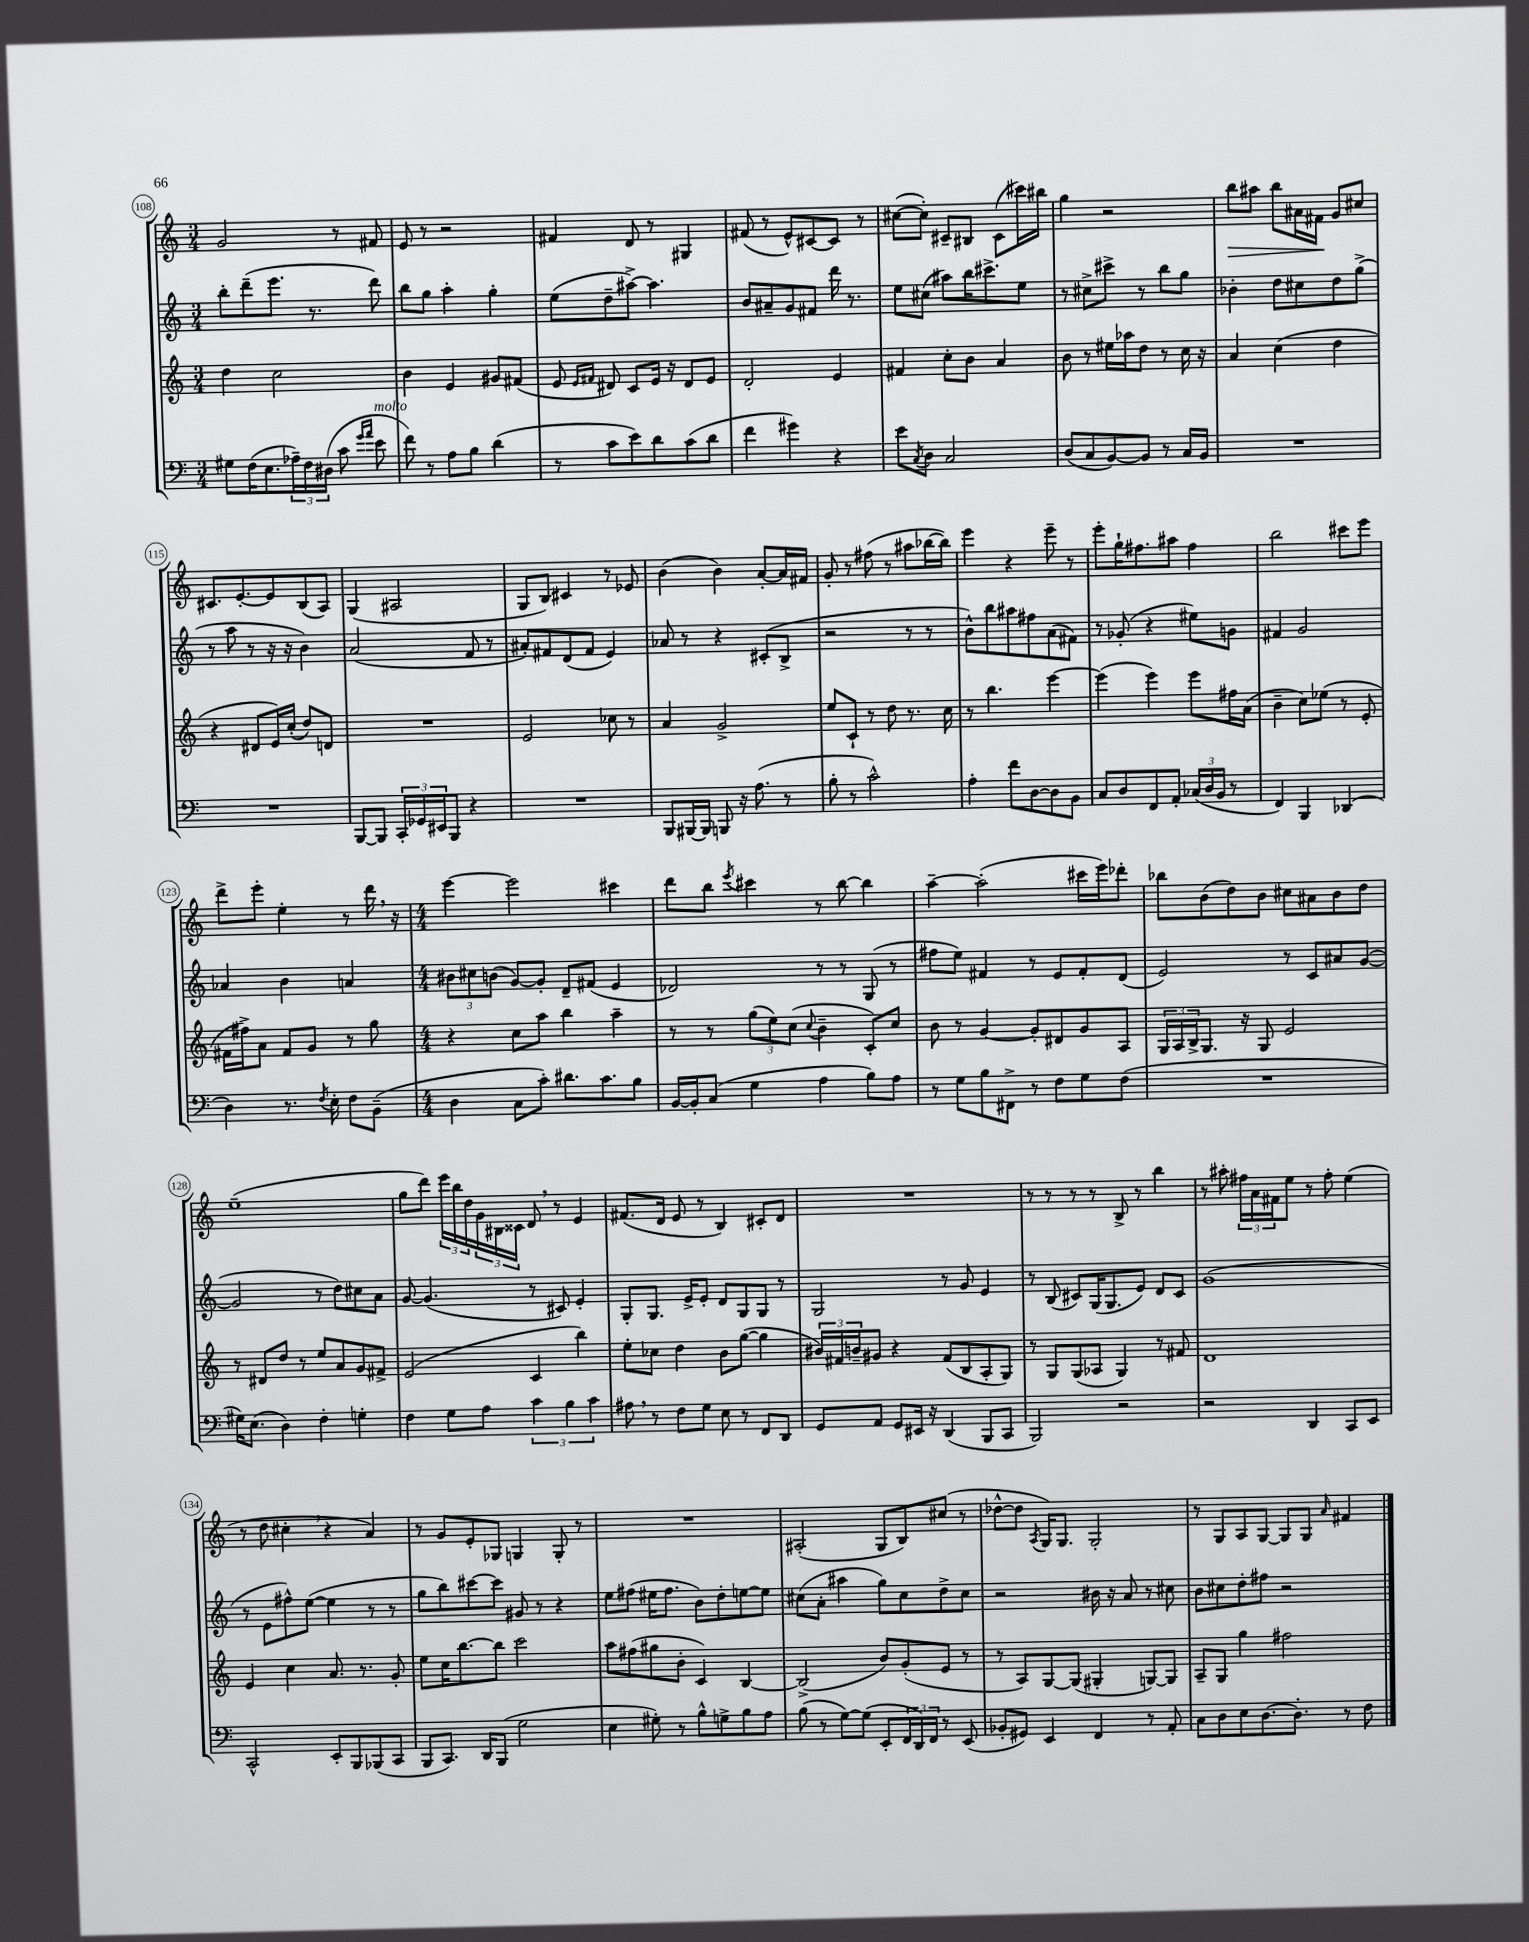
<<
\new StaffGroup <<
\new Staff = "s0" {
    \clef treble \key c \major \numericTimeSignature \time 3/4
    g'2 r8 fis'8 |
    e'8 r8 r2 |
    fis'4 d'8 r8 gis4 |
    fis'8( r8 e'8-^) cis'8~ cis'8 r8 |
    cis''8~( cis''8-.) cis'8-- bis8 cis'8( cis'''16) bis''16 |
    g''4 r2 |
    b''8\> ais''8 b''8 ais'16 fis'16\! g'8 cis''8 |
    cis'8. e'8.~-. e'8 b8( a8) |
    g4( ais2 |
    g8 b8) cis'4 r8 ees'8 |
    b'4( b'4) a'8~-. a'16 fis'16 |
    g'8-. r8 fis''8( r8 ais''8 bes''16~ bes''16) |
    e'''4 r4 e'''8-- r8 |
    e'''8-. g''16-! fis''8. ais''8 fis''4 |
    b''2 cis'''8 e'''8 |
    d'''8-> e'''8-. e''4-. r8 d'''16 \breathe r16 |
    \numericTimeSignature \time 4/4 e'''4~ e'''2 cis'''4 |
    d'''8 b''8 \acciaccatura { e'''8 } cis'''4 r8 b''8~ b''4 |
    a''4~-- a''2-.( cis'''16 e'''16) des'''8-. |
    bes''8 b'8( d''8) b'8 cis''8 ais'8 b'8 d''8 |
    e''1--( |
    g''8 d'''8) \tuplet 3/2 { e'''16 b''16 d''16 } \tuplet 3/2 { g'16 bis16 cisis'16 } d'8 \breathe r8 e'4 |
    fis'8.( d'16 e'8 r8 b4) cis'8-. d'8 |
    R1 |
    r8 r8 r8 r8 b8-> r8 b''4 |
    r8 ais''8-. \tuplet 3/2 { fis''16 a'16 fis'16 } e''8 r8 fis''8-. e''4( |
    r8 d''8 cis''4-. \breathe r4 a'4) |
    r8 g'8 e'8-. ges8 g4 g8-. r8 |
    R1 |
    ais2-.( g8 b8) cis''8( r8 |
    des''8~-^ des''8 \acciaccatura { a8 } g16) g8. g2-. |
    r8 g8 a8 g8~ g8 g8 \grace { a'16 } fis'4 \bar "|." |
}
\new Staff = "s1" {
    \clef treble \key c \major \numericTimeSignature \time 3/4
    b''8-. d'''8--( e'''8. r8. d'''8) |
    b''8 g''8 a''4-. g''4-. |
    e''8( d''8-- ais''8~->) ais''4. |
    b'8 ais'8-- g'8 fis'8 d'''16 r8. |
    e''8 cis''8( ais''8) b''16 cis'''8.-> e''8 |
    r8 cis''8-> cis'''8-> r8 b''8 g''8 |
    bes'4-. d''8 cis''8 d''8 g''8->( |
    r8 a''8 r8 r16 r16 b'4) |
    a'2( f'8 r8 |
    ais'8-.) fis'8 d'8( fis'8 e'4) |
    aes'8 r8 r4 cis'8-.( b8-> |
    r2 r8 r8 |
    b'8-^) b''8 ais''8 fis''8 a'8( fis'8) |
    r8 ges'8-.( r4 eis''8) g'8 |
    fis'4 g'2 |
    aes'4 b'4 a'4 |
    \numericTimeSignature \time 4/4 \tuplet 3/2 { bis'8 cis''8 b'8( } g'8~) g'8-. d'8-- fis'8( e'4 |
    des'2) r8 r8 g8( r8 |
    fis''8 e''8) fis'4 r8 e'8 fis'8-. d'8( |
    e'2) r8 c'8 ais'8 g'8~( |
    g'2 r8 d''8) cis''8 a'8 |
    g'8~ g'4.( r8 cis'8) e'4-. |
    g8-. g8. e'16-> e'8-. d'8 g8 g8 r8 |
    g2 r8 g'8 e'4 |
    r8 b8( cis'8) g16( g8. e'8) d'8 cis'8 |
    g'1( |
    r8 e'8 fis''8-^) e''8~( e''4 r8 r8 |
    g''8 b''8) cis'''8~ cis'''8 gis'8 r8 r4 |
    e''8 fis''8( eis''16 fis''8. b'8) d''8-. e''8~ e''8 |
    cis''8( a'8-. ais''4 g''8) cis''8 d''8-> cis''8 |
    r2 bis'16 r16 a'8 r8 cis''8 |
    b'8 cis''8 d''8-. fis''8 r2 \bar "|." |
}
\new Staff = "s2" {
    \clef treble \key c \major \numericTimeSignature \time 3/4
    d''4 c''2 |
    b'4 e'4 gis'8 fis'8( |
    e'8 \grace { e'16 fis'16 } dis'8) c'8 e'16 r16 dis'8 e'8 |
    d'2-. e'4 |
    fis'4 c''8-. b'8 a'4 |
    b'8 r8 eis''16 aes''16 d''8 r8 c''16 r16 |
    a'4 c''4( d''4 |
    r4 dis'8 e'16) c''16-.( d''8) d'8 |
    R2. |
    e'2 ces''8 r8 |
    a'4 g'2-> |
    e''8 c'8-! r8 d''8 r8. c''16 |
    r8 b''4. e'''4~ |
    e'''4( e'''4) e'''8 fis''16 a'16( |
    b'4-- c''8) ees''8( r8 e'8-. |
    fis'16 fis''16->) a'8 fis'8 g'8 r8 g''8 |
    \numericTimeSignature \time 4/4 r4 c''8 a''8 b''4 a''4-- |
    r8 r8 \tuplet 3/2 { g''8( e''8) c''8( } \appoggiatura { c''8 } b'4-- c'8-.) c''8 |
    b'8 r8 g'4~ g'8-. dis'8 g'8 a8 |
    \tuplet 3/2 { g16 a16 b16-> } g8. r16 g8 e'2 |
    r8 dis'8 d''8 r8 e''8 a'8 g'8 fis'8-> |
    e'2( c'4 b''4) |
    e''8-. ces''8 d''4 b'8 g''8~( g''4 |
    \tuplet 3/2 { bis'16) fis'16 b'16-- } gis'8 r4 fis'8( b8 a8-. g8) |
    r8 g8 g8( aes8 g4) r8 fis'8 |
    d'1 |
    e'4 c''4 a'8. r8. g'8-. |
    e''8 c''16 b''8.~ b''8 c'''2 |
    a''8 fis''8( gis''8 b'8-. c'4) b4~ |
    b2->( b'8) g'8-.( e'8 r8 |
    r8 a8) g8~ g8( gis4-. g8~) g8 |
    a8-- g8 g''4 fis''2 \bar "|." |
}
\new Staff = "s3" {
    \clef bass \key c \major \numericTimeSignature \time 3/4
    gis8 f16( e8. \tuplet 3/2 { aes16--) f16 dis16( } c'8 \grace { g'16 a'16 } e'8^\markup { \italic "molto" } |
    f'8) r8 a8 b8 d'4( |
    r8 c'8 e'8) d'8 c'8( d'8 |
    f'4 gis'4) r4 |
    e'8 \acciaccatura { c8 } d8 c2 |
    d8( c8 b,8~) b,8 r8 c16 b,16 |
    R2. |
    R2. |
    b,,8~ b,,8 \tuplet 3/2 { c,16-. ges,16 eis,16 } b,,8 r4 |
    R2. |
    b,,8 bis,,16~ bis,,16 b,,8 r16 a8.( r8 |
    b8-. r8 c'2-^) |
    a4-. f'8 d8~ d8 b,8 |
    c8 d8 f,8 a,8-. \tuplet 3/2 { ces16( d16 b,16 } r8 |
    f,4) b,,4 des,4( |
    d4) r8. \acciaccatura { f8 } e16-. f8 b,8--( |
    \numericTimeSignature \time 4/4 d4 c8 c'8-.) dis'8. c'8. b8 |
    b,16~ b,16-. c8( g4 a4 b8) a8 |
    r8 g8 b8 fis,8-> r8 f8 g8 f8( |
    R1 |
    gis16) e8.( d4) f4-. g4-. |
    f4 g8 a8 \tuplet 3/2 { c'4 b4 c'4 } |
    ais8 \breathe r8 f8 g8 e8 r8 f,8 d,8 |
    g,8 a,8 g,8 eis,16 r16 d,4( b,,8 c,8 |
    b,,2) r2 |
    r2 d,4 c,8 e,8 |
    c,2-^ e,8-. b,,8 bes,,8( c,8 |
    b,,8 c,8.) d,16 b,,8( g2 |
    e4 gis8-.) r8 b8-^ g8-> b8 a8 |
    b8( r8 g8~) g8( e,8-. \tuplet 3/2 { f,16 d,16) f,16 } r8 e,8( |
    bes,8-. gis,8) e,4 f,4 r8 a,8-. |
    c8 d8 e8 d8.~ d8.-. r8 f8 \bar "|." |
}
>>
>>
\layout { \context { \Score currentBarNumber = #108 \override BarNumber.stencil = #(make-stencil-circler 0.1 0.3 ly:text-interface::print) } }
